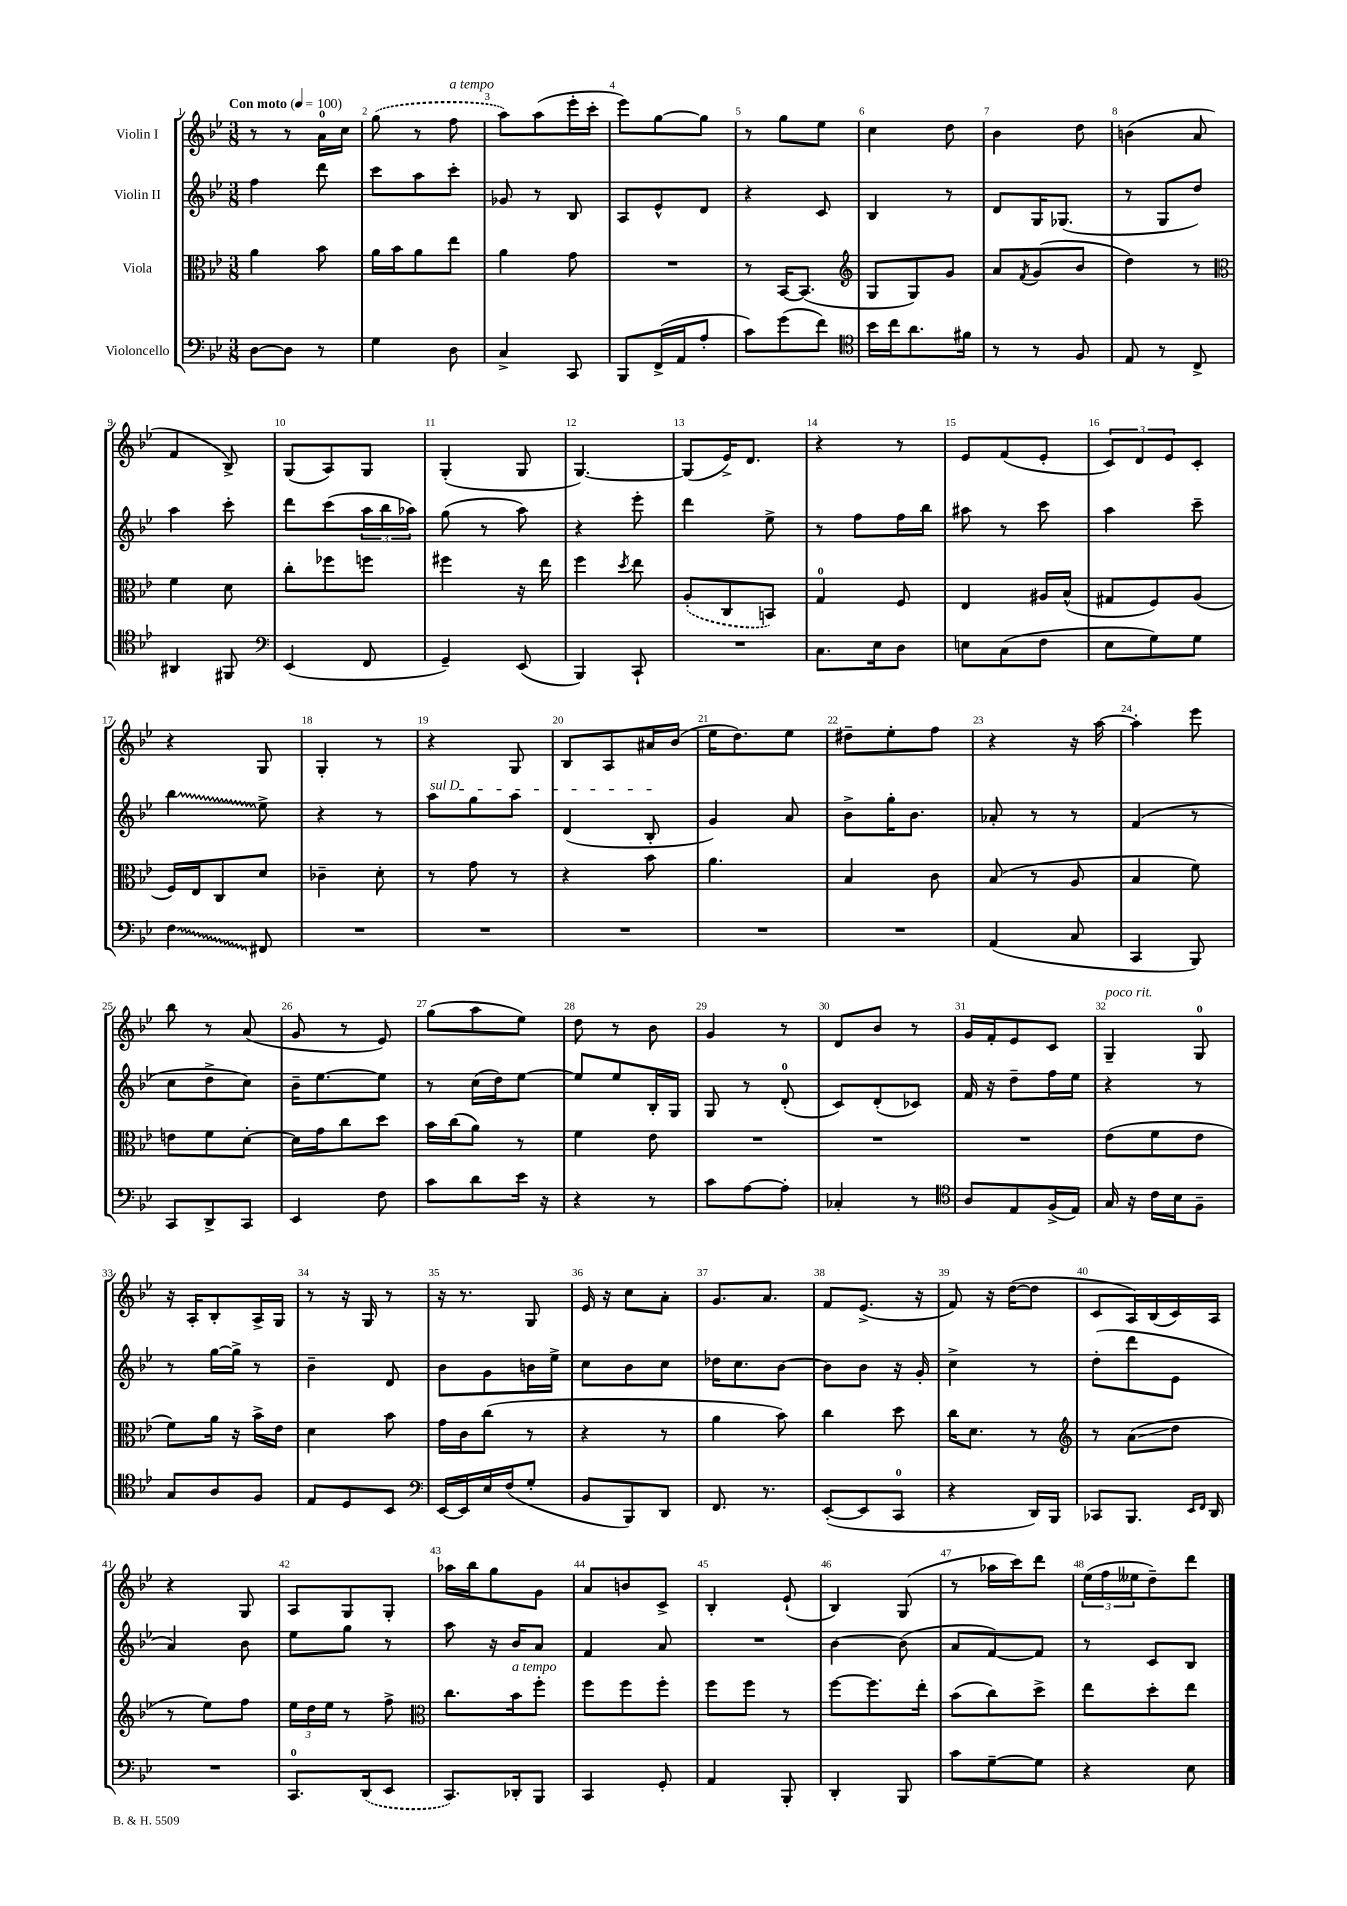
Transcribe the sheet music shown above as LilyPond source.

<<
\new StaffGroup <<
\new Staff = "s0" \with { instrumentName = "Violin I" } {
    \clef treble \key bes \major \numericTimeSignature \time 3/8 \tempo "Con moto" 4 = 100
    r8 r8 a'16-0 c''16 |
    \once \slurDashed g''8( r8 f''8^\markup { \italic "a tempo" } |
    a''8) a''8( ees'''16-. c'''16-. |
    ees'''8) g''8~ g''8 |
    r8 g''8 ees''8 |
    c''4 d''8 |
    bes'4 d''8 |
    b'4( a'8 |
    f'4 bes8->) |
    g8( a8) g8 |
    g4-.( g8 |
    g4.~) |
    g8( ees'16->) d'8. |
    r4 r8 |
    ees'8 f'8( ees'8-. |
    \tuplet 3/2 { c'8) d'8 ees'8 } c'8-. |
    r4 g8 |
    g4-. r8 |
    r4 g8 |
    bes8 a8 ais'16 bes'16( |
    ees''16 d''8.) ees''8 |
    dis''8-- ees''8-. f''8 |
    r4 r16 a''16~ |
    a''4-. ees'''8 |
    bes''8 r8 a'8( |
    g'8 r8 ees'8) |
    g''8( a''8 ees''8) |
    d''8 r8 bes'8 |
    g'4 r8 |
    d'8 bes'8 r8 |
    g'16 f'16-. ees'8 c'8 |
    g4--^\markup { \italic "poco rit." } g8-0 |
    r16 a16-. bes8-. a16-> g16 |
    r8 r16 g16 r8 |
    r16 r8. g8 |
    ees'16 r16 c''8 a'8-. |
    g'8. a'8. |
    f'8 ees'8.->( r16 |
    f'8) r16 d''16~( d''8 |
    c'8 a16) bes16( c'16) a16 |
    r4 g8 |
    a8 g8 g8-. |
    aes''16 bes''16 g''8 g'8 |
    a'8 b'8 c'8-> |
    bes4-. ees'8-!( |
    bes4) g8( |
    r8 aes''16 c'''16) d'''8 |
    \tuplet 3/2 { ees''16( f''16 eeses''16 } d''8--) d'''8 \bar "|." |
}
\new Staff = "s1" \with { instrumentName = "Violin II" } {
    \clef treble \key bes \major \numericTimeSignature \time 3/8
    f''4 d'''8 |
    c'''8 a''8 c'''8-. |
    ges'8 r8 bes8 |
    a8 ees'8-^ d'8 |
    r4 c'8 |
    bes4 r8 |
    d'8 g16 ges8.( |
    r8 g8 d''8) |
    a''4 c'''8-. |
    d'''8 c'''8( \tuplet 3/2 { a''16 bes''16 aes''16) } |
    g''8( r8 a''8) |
    r4 ees'''8-. |
    d'''4 ees''8-> |
    r8 f''8 f''16 bes''16 |
    ais''8 r8 c'''8 |
    a''4 c'''8-- |
    \once \override Glissando.style = #'zigzag bes''4\glissando ees''8-> |
    r4 r8 |
    \once \override TextSpanner.bound-details.left.text = \markup { \italic "sul D" } a''8\startTextSpan g''8 a''8 |
    d'4( bes8-.\stopTextSpan |
    g'4) a'8 |
    bes'8-> g''16-. bes'8. |
    aes'8-. r8 r8 |
    f'4( r8 |
    c''8 d''8-> c''8) |
    bes'16-- ees''8.~ ees''8 |
    r8 c''16( d''16) ees''8~ |
    ees''8 ees''8 bes16-. g16 |
    g8 r8 d'8-0-.( |
    c'8) d'8-.( ces'8) |
    f'16 r16 d''8-- f''16 ees''16 |
    r4 r8 |
    r8 g''16~ g''16-> r8 |
    bes'4-- d'8 |
    bes'8 g'8 b'16 ees''16-> |
    c''8 bes'8 c''8 |
    des''16 c''8. bes'8~ |
    bes'8 bes'8 r16 g'16-. |
    c''4-> r8 |
    d''8-.( d'''8 ees'8 |
    a'4) bes'8 |
    ees''8 g''8 r8 |
    a''8 r16 bes'16 a'8 |
    f'4 a'8 |
    R4. |
    bes'4~ bes'8( |
    a'8 f'8~) f'8 |
    r8 c'8 bes8 \bar "|." |
}
\new Staff = "s2" \with { instrumentName = "Viola" } {
    \clef alto \key bes \major \numericTimeSignature \time 3/8
    a'4 bes'8 |
    a'16 bes'16 a'8 ees''8 |
    a'4 g'8 |
    R4. |
    r8 bes,16~ bes,8.( |
    \clef treble g8 g8) g'8 |
    a'8 \acciaccatura { f'8 } g'8( bes'8 |
    d''4) r8 |
    \clef alto f'4 d'8 |
    c''8-. fes''8 f''8 |
    fis''4 r16 ees''16 |
    f''4 \acciaccatura { d''8 } ees''8 |
    \once \slurDashed a8-.( c8 b,8) |
    g4-0 f8 |
    ees4 ais16 bes16-^( |
    gis8 f8) a8( |
    f16) ees16 c8 d'8 |
    ces'4-- d'8-. |
    r8 g'8 r8 |
    r4 bes'8 |
    a'4. |
    bes4 c'8 |
    bes8( r8 a8 |
    bes4 f'8) |
    e'8 f'8 d'8~-. |
    d'16 g'16 c''8 d''8 |
    bes'16 c''16( a'8) r8 |
    f'4 ees'8 |
    R4. |
    R4. |
    R4. |
    ees'8( f'8 ees'8 |
    f'8) a'16 r16 bes'16-> ees'16 |
    d'4 bes'8 |
    g'16 c'16 c''8( r8 |
    r4 r8 |
    a'4 bes'8) |
    c''4 d''8 |
    c''16 d'8. r8 |
    \clef treble r8 a'8\glissando( d''8 |
    r8 ees''8) f''8 |
    \tuplet 3/2 { ees''16 d''16 ees''16 } r8 f''8-> |
    \clef alto c''8. bes'16^\markup { \italic "a tempo" } f''8-. |
    f''8 f''8 f''8-. |
    f''8 f''8 r8 |
    f''8~ f''8. ees''16-. |
    bes'8( c''8) d''8-> |
    ees''8 d''8-. ees''8 \bar "|." |
}
\new Staff = "s3" \with { instrumentName = "Violoncello" } {
    \clef bass \key bes \major \numericTimeSignature \time 3/8
    d8~ d8 r8 |
    g4 d8 |
    c4-> c,8 |
    bes,,8 f,16->( a,16 a8-. |
    c'8) g'8( f'8) |
    \clef tenor bes'16 c''16 a'8. fis'16 |
    r8 r8 f8 |
    ees8 r8 c8-> |
    ais,4 fis,8 |
    \clef bass ees,4( f,8 |
    g,4--) ees,8( |
    bes,,4) c,8-! |
    R4. |
    c8. ees16 d8 |
    e8 c8( f8 |
    ees8 g8) g8 |
    \once \override Glissando.style = #'zigzag f4\glissando fis,8 |
    R4. |
    R4. |
    R4. |
    R4. |
    R4. |
    a,4( c8 |
    c,4 bes,,8) |
    c,8 d,8-> c,8 |
    ees,4 f8 |
    c'8 d'8 ees'16 r16 |
    r4 r8 |
    c'8 a8~ a8-. |
    ces4-. r8 |
    \clef tenor a8 ees8 f16->( ees16) |
    g16 r16 c'16 bes16 f8-- |
    g8 a8 f8 |
    ees8 d8 bes,8 |
    \clef bass ees,16~ ees,16 ees16 f16( g8-. |
    bes,8 bes,,8) d,8 |
    f,8. r8. |
    ees,8~-.( ees,8 c,8-0 |
    r4 d,16) bes,,16 |
    ces,8 bes,,8. \grace { ees,16 f,16 } d,16 |
    R4. |
    c,8.-0 \once \slurDashed d,16( ees,8 |
    c,8.) des,16-. bes,,8 |
    c,4 g,8-. |
    a,4 bes,,8-. |
    d,4-. bes,,8 |
    c'8 g8~-- g8 |
    r4 ees8 \bar "|." |
}
>>
>>
\layout { \context { \Score \override BarNumber.break-visibility = ##(#f #t #t) barNumberVisibility = #all-bar-numbers-visible } }
